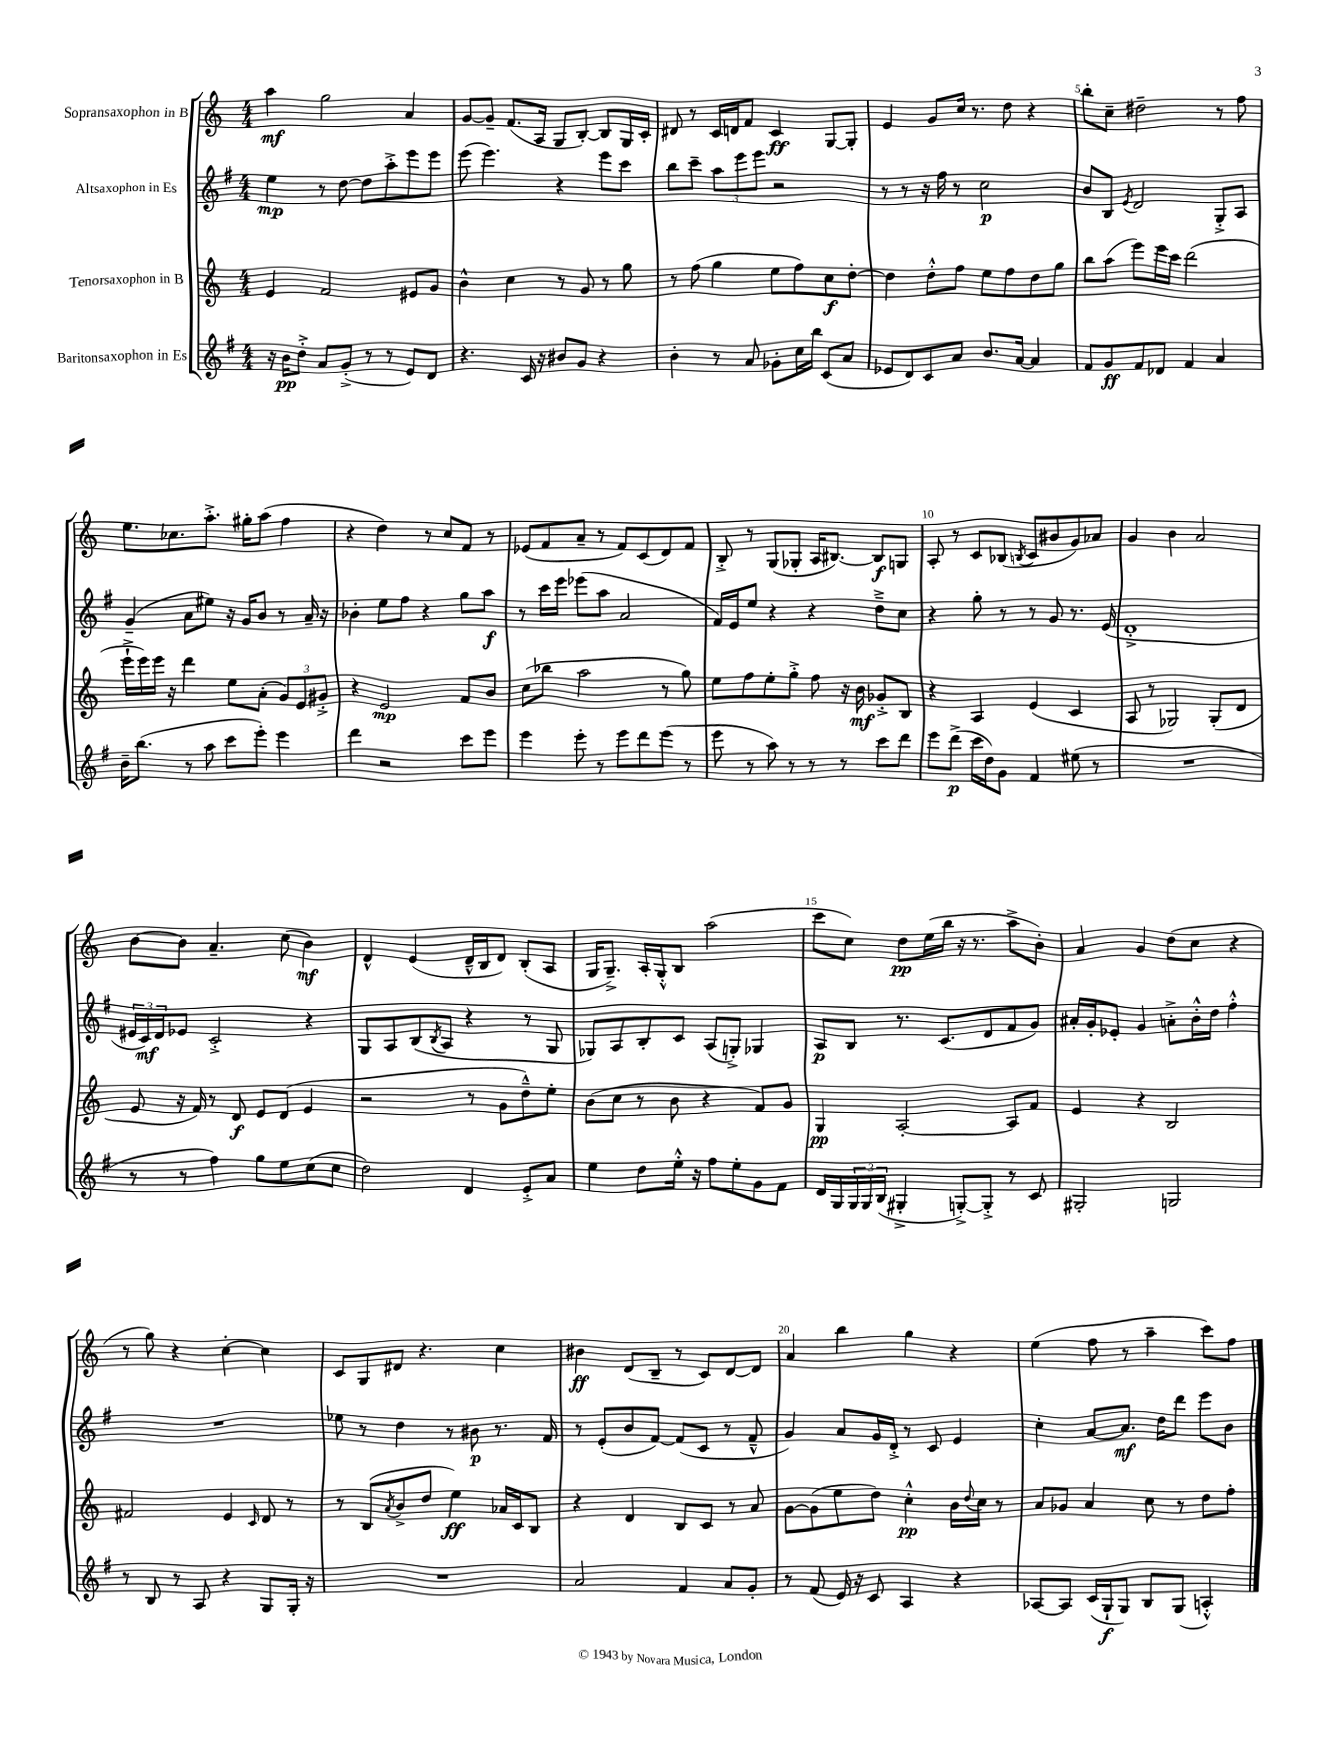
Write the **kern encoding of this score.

**kern	**kern	**kern	**kern
*staff4	*staff3	*staff2	*staff1
*clefG2	*clefG2	*clefG2	*clefG2
*k[f#]	*k[]	*k[f#]	*k[]
*M4/4	*M4/4	*M4/4	*M4/4
16r	4e	4ee	4aa
16b	.	.	.
8dd'^	.	.	.
8a	2f	8r	2gg
(8g'^	.	[8dd	.
8r	.	8dd]	.
8r	.	8aa'^	.
8e)	8e#	8eee	4a
8d	8g	8eee	.
=	=	=	=
4.r	4b^^	(8eee	[8g
.	.	4.eee)	8g~]
.	4cc	.	(8.f
16c	.	.	.
16r	.	.	16A
8b#	8r	4r	8G
8g	8g	.	[8B')
4r	8r	8eee	8B]
.	8gg	8ccc	16G
.	.	.	16c'
=	=	=	=
4b'	8r	8bb	8d#
.	(8ff	8ccc~	8r
8r	4gg	12aa	16c
.	.	.	16d
.	.	12eee	.
8a	.	.	8f
.	.	12eee	.
8g-'	8ee	2r	4c
16cc	8ff)	.	.
16bb	.	.	.
(8c	8cc	.	[8G
8a	[8dd'	.	8G']
=	=	=	=
8e-	4dd]	8r	4e
8d)	.	8r	.
8c	8dd'^^	16r	8g
.	.	16ff#	.
8a	8ff	8r	16cc
.	.	.	8.r
8.b	8ee	2cc	.
.	8ff	.	8dd
[16a	.	.	.
4a]	8dd	.	4r
.	8gg	.	.
=	=	=	=
8f#	8bb	8b	8bb'
8g	(8aa	8B	8cc~
.	.	8qe	.
8f#	8eee)	2d	2dd#~
8d-	16eee	.	.
.	16ccc	.	.
4f#	(2ddd	.	.
4a	.	8G'^	8r
.	.	8A	8ff
=	=	=	=
16b~	16eee`^	(4g~	8.ee
(8.bb	16eee)	.	.
.	16eee	.	.
.	16r	.	8.cc-
8r	4ddd	8a	.
8aa	.	8ee#)	8.aa'^
8ccc	8ee	16r	.
.	.	16g	16gg#'
8eee')	(8a'	8b	(8aa
4eee	12g)	8r	4ff
.	12e	.	.
.	.	16a~	.
.	12g#'^	.	.
.	.	16r	.
=	=	=	=
4ddd	4r	4b-'	4r
2r	2e	8ee	4dd)
.	.	8ff#	.
.	.	4r	8r
.	.	.	8cc
8ccc	8f	8gg	8f
8eee	8b	8aa	8r
=	=	=	=
4eee	(8cc	8r	(8e-
.	8bb-	16ccc	8f
.	.	16eee	.
8eee'	2aa	(8eee-	8a~
8r	.	8aa	8r
8eee	.	2a	8f)
8ddd	.	.	(8c
(8eee	8r	.	8d)
8r	8gg)	.	8f
=	=	=	=
8eee	8ee	16f#)	8B'^
.	.	16e	.
8r	8ff	8ee	8r
8aa)	8ee'	4r	(8G
8r	8gg'^	.	8G-'
8r	8ff	4r	16A
.	.	.	[8.B#)
8r	16r	.	.
.	16b	.	.
8ccc	8g-'^	8dd~^	8B#]
8ddd	8B	8cc	8G
=	=	=	=
8eee	4r	4r	8A'
(8ddd^	.	.	8r
16ccc	4A	8gg'	8c
16dd)	.	.	.
8g	.	8r	(8B-
.	.	.	8qB
4f#	(4e	8r	8c
.	.	8g	8b#
(8ee#	4c	8.r	8g)
8r	.	.	8a-
.	.	(16e	.
=	=	=	=
1r	8A	1d'^	4g
.	8r	.	.
.	2G-)	.	4b
.	.	.	2a
.	(8G-'	.	.
.	8d	.	.
=	=	=	=
8r	8e	24e#	[8b
.	.	24c)	.
.	.	24d	.
8r	16r	8e-	8b]
.	16f)	.	.
4ff#)	8r	2c'^	4.a~
.	8d	.	.
8gg	8e	.	.
8ee	(8d	.	(8cc
(8cc	4e	4r	4b)
8cc	.	.	.
=	=	=	=
2dd)	2r	8G	4d^^
.	.	8A	.
.	.	(8B	(4e
.	.	8qB	.
.	.	8A	.
4d	8r	4r	16d~^^
.	.	.	16B
.	8g	.	8d)
8e'^	8dd~^^)	8r	(8B'
8a	8ee'	8G	8A
=	=	=	=
4ee	(8b	8G-)	16G
.	.	.	8.G~^)
.	8cc	8A	.
8dd	8r	8B'	16A'
.	.	.	16G'^^
16ee'^^	8b	8c	8B
16r	.	.	.
8ff#	4r	(8A	(2aa
8ee'	.	8G'^)	.
8g	8f)	4G-	.
8f#	8g	.	.
=	=	=	=
16d	4G	8A	8ccc
16G	.	.	.
24G	.	8B	8cc)
24G	.	.	.
(24B	.	.	.
4G#'^	[2A'	8.r	8dd
.	.	.	(16ee
.	.	(8.c	16bb
[8G'^)	.	.	16r
.	.	.	8.r
8G'^]	.	8d	.
8r	8A]	8f#	8aa^
8c	8f	8g)	8b')
=	=	=	=
2G#'	4e	16a#'	4a
.	.	16g'	.
.	.	8e-'	.
.	4r	4g	4g
2G	2B	8a'^	(8dd
.	.	16b'^^	8cc
.	.	16dd	.
.	.	4ff#'^^	4r
=	=	=	=
8r	2f#	1r	8r
8B	.	.	8gg)
8r	.	.	4r
8A	.	.	.
4r	4e	.	[4cc'
.	16qqc	.	.
8G	8d	.	4cc]
16G'	8r	.	.
16r	.	.	.
=	=	=	=
1r	8r	8ee-	8c
.	(8B	8r	8G
.	8qa	.	.
.	8b^	4dd	8d#
.	8dd	.	4.r
.	4ee)	8r	.
.	.	8b#	.
.	16a-	8.r	4cc
.	16c	.	.
.	8B	.	.
.	.	16f#	.
=	=	=	=
2a	4r	8r	4b#
.	.	(8e'	.
.	4d	8b	(8d
.	.	[8f#)	8B~
4f#	8B	(8f#]	8r
.	8c	8c	8c)
8a	8r	8r	[8d
8g'	8a	8f#~^^	8d]
=	=	=	=
8r	[8g	4g)	4a
(8f#	(8g]	.	.
16e)	8ee	8a	4bb
16r	.	.	.
8c	8dd)	16g	.
.	.	16d'^	.
4A	4cc'^^	8r	4gg
.	.	8c	.
4r	16b	4e	4r
.	8qqdd	.	.
.	16cc	.	.
.	8r	.	.
=	=	=	=
[8A-	8a	4cc'	(4ee
8A-]	8g-	.	.
(16c	4a	[8a	8ff
16G`	.	.	.
8G)	.	8.a]	8r
8B	8cc	.	4aa~
.	.	16dd	.
(8G	8r	8ddd	.
4A'^^)	8dd	8eee	8ccc)
.	8ff'	8b	8ff
==	==	==	==
*-	*-	*-	*-
